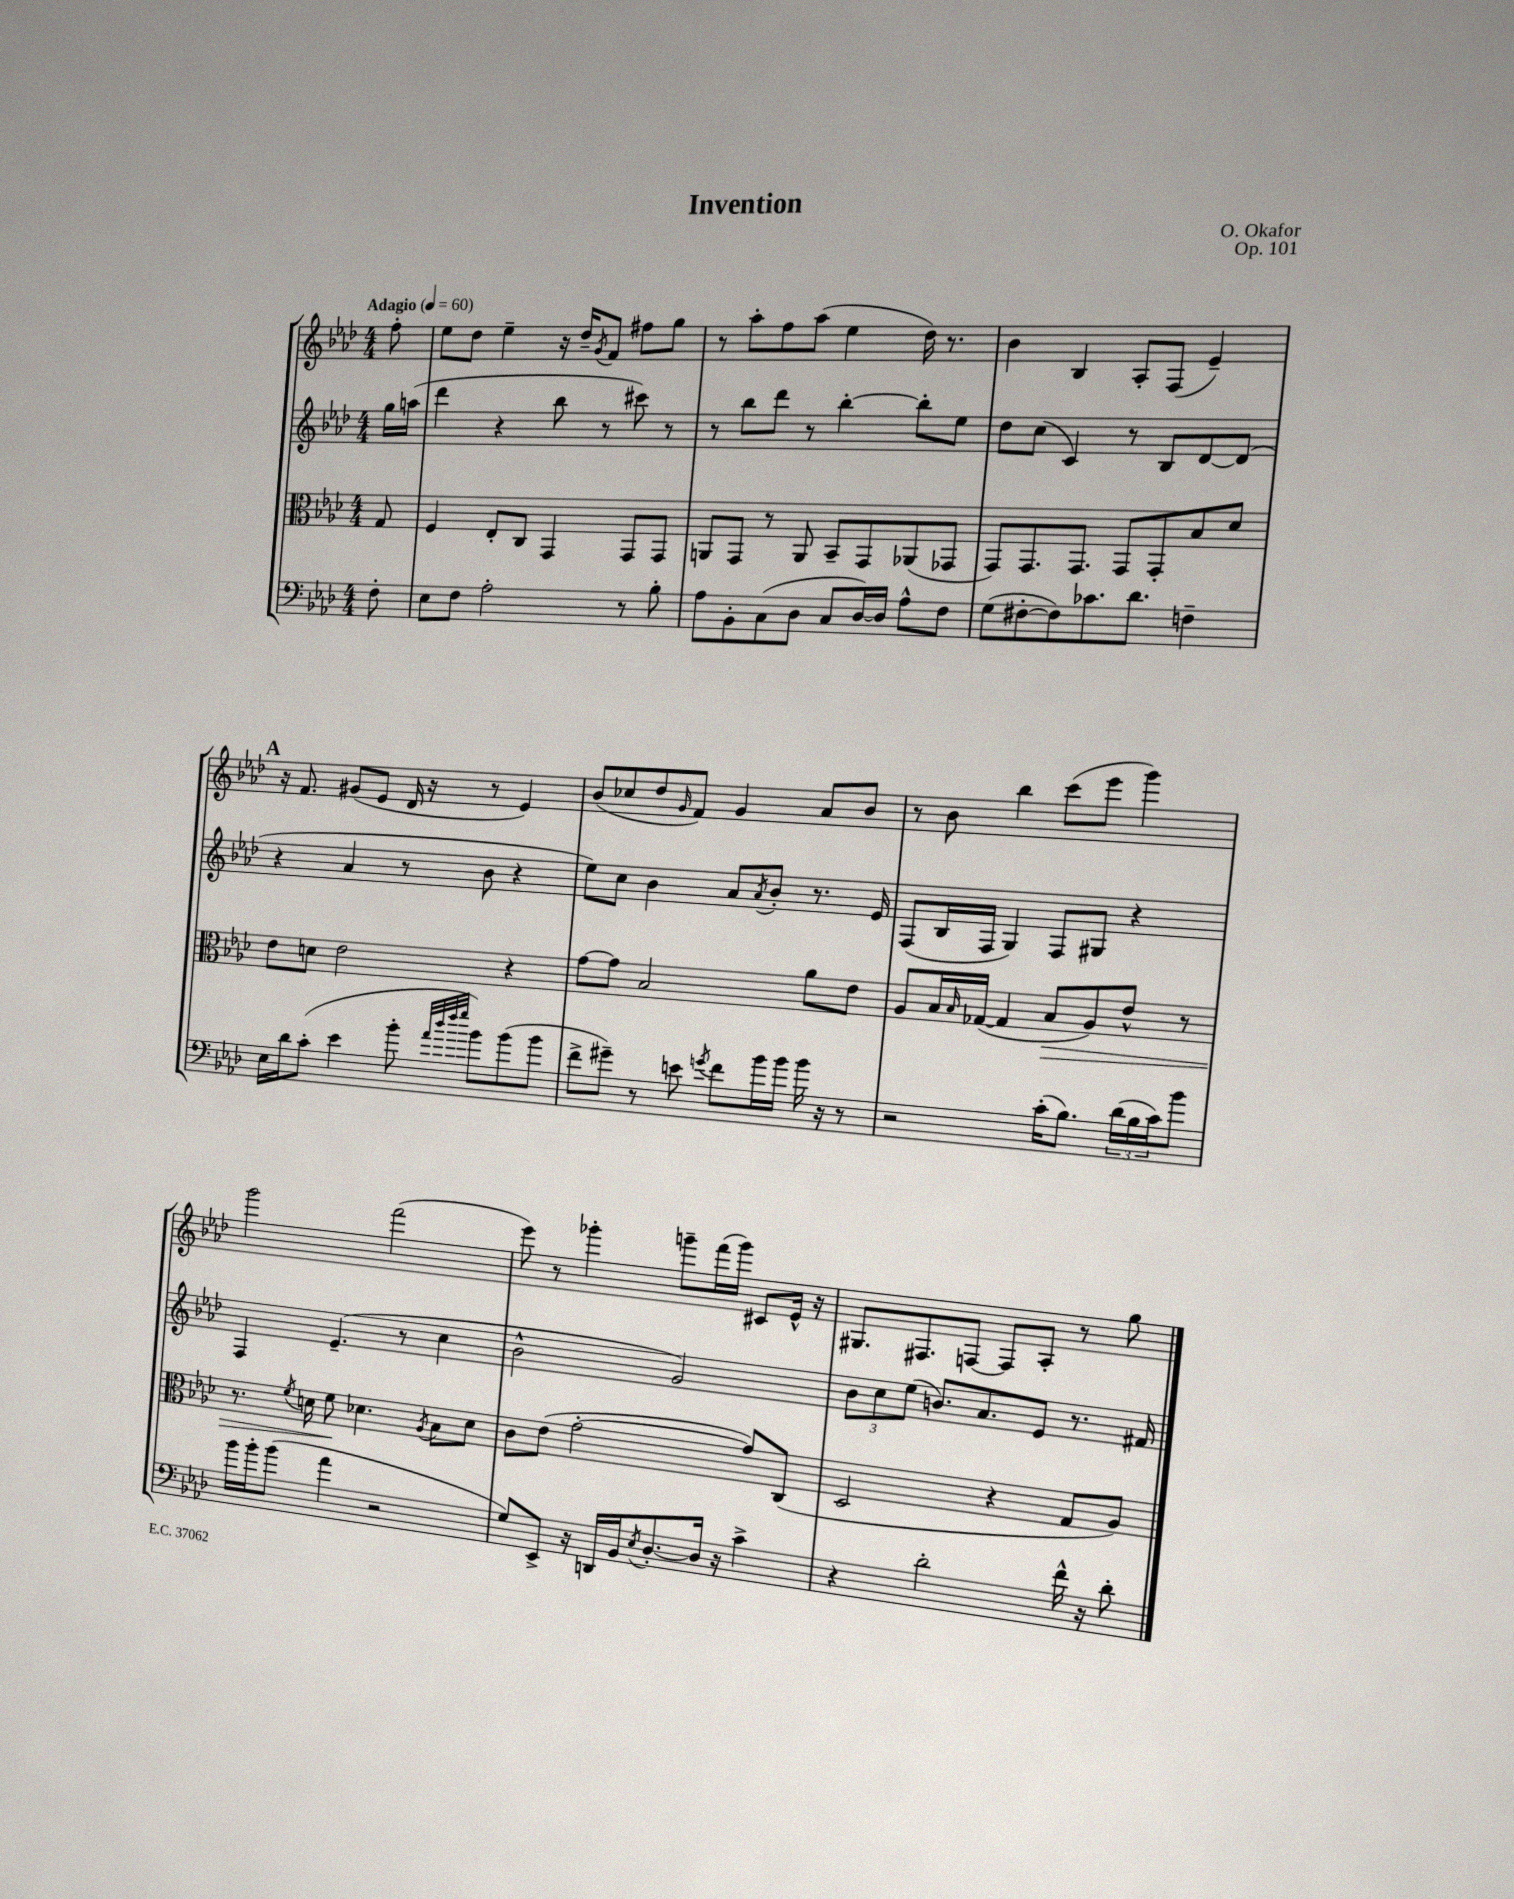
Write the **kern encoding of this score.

**kern	**kern	**kern	**kern
*staff4	*staff3	*staff2	*staff1
*clefF4	*clefC3	*clefG2	*clefG2
*k[b-e-a-d-]	*k[b-e-a-d-]	*k[b-e-a-d-]	*k[b-e-a-d-]
*M4/4	*M4/4	*M4/4	*M4/4
*MM60	*MM60	*MM60	*MM60
8F'	8G	16gg	8ff'
.	.	(16aa	.
=	=	=	=
8E-	4F	4ddd-	8ee-
8F	.	.	8dd-
2A-'	8E-'	4r	4ee-~
.	8C	.	.
.	4GG	8bb-	16r
.	.	.	16dd-~
.	.	.	8qg
.	.	8r	8f
8r	8GG	8ccc#)	8ff#
8B-'	8GG	8r	8gg
=	=	=	=
8A-	8AA	8r	8r
8BB-'	8GG	8bb-	8aa-'
(8C	8r	8ddd-	8ff
8D-	8AA	8r	(8aa-
8C	8BB-~	[4bb-'	4ee-
[16D-)	8GG	.	.
16D-]	.	.	.
8A-^^	(8AA-	8bb-']	16dd-)
.	.	.	8.r
8F	8GG-	8ee-	.
=	=	=	=
(8G	8GG)	8dd-	4b-
[8F#'	8.GG	(8cc	.
8F#])	.	4c)	4B-
.	8.GG	.	.
8.c-	.	.	.
.	8GG	8r	8A-'
8.d-	.	.	.
.	8GG'	8B-	(8F
4F~	8B-	[8d-	4e-~)
.	8d-	(8d-]	.
=	=	=	=
16E-	8e-	4r	16r
16d-	.	.	8.f
(8c'	8d	.	.
4e-	2e-	4a-	(8g#
.	.	.	8e-
8b-'	.	8r	16d-
.	.	.	16r
32qqa-	.	.	.
32qqdd-	.	.	.
32qqff	.	.	.
32qqgg	.	.	.
8b-)	.	8b-	8r
(8b-	4r	4r	4e-)
8b-	.	.	.
=	=	=	=
8f^	[8g	8ee-)	(8b-
8g#~)	8g]	8cc	8cc-
8r	2B-	4b-	8dd-
.	.	.	16qqg
8e	.	.	8f)
8qg	.	.	.
8f	.	8a-	4g
.	.	8qa-	.
16b-	.	8b-'	.
16b-	.	.	.
16b-	8a-	8.r	8a-
16r	.	.	.
8r	8e-	.	8b-
.	.	16e-	.
=	=	=	=
2r	8A-	(8F	8r
.	16B-	16B-	8b-
.	16qqB-	.	.
.	([16G-	16F	.
.	4G-]	4G)	4bb-
(16c'	8B-	8F	(8ccc
8.B-)	.	.	.
.	8A-)	8G#	8eee-
(24d-	8e-^^	4r	4ggg)
24B-	.	.	.
24c)	.	.	.
8b-	8r	.	.
=	=	=	=
16b-	8.r	4F	2ggg
16b-'	.	.	.
(8b-	.	.	.
.	8qf	.	.
.	16d	.	.
4a-	8f	(4.e-~	.
.	4.d-	.	.
2r	.	.	(2fff
.	.	8r	.
.	8qA-	.	.
.	8B-	4cc	.
.	8d-	.	.
=	=	=	=
8G)	8c	2b-^^	8eee-)
8EE-^	(8e-	.	8r
16r	[2g'	.	4ggg-'
16DD	.	.	.
16BB-	.	.	.
8qE-	.	.	.
[8.D-'	.	.	.
.	.	2g)	8ggg~
16D-]	.	.	(16fff
16r	.	.	16ggg)
4c^	8g])	.	8c#
.	(8C	.	16e-^^
.	.	.	16r
=	=	=	=
4r	2D-	12b-	8.G#
.	.	12cc	.
.	.	(12ee-	.
.	.	.	8.F#
2d-'	.	8.b)	.
.	.	.	[8F
.	.	8.a-	.
.	4r	.	8F]
.	.	8e-	8A-'
16f^^	8G	8.r	8r
16r	.	.	.
8d-'	8A-)	.	8gg
.	.	16f#	.
==	==	==	==
*-	*-	*-	*-
